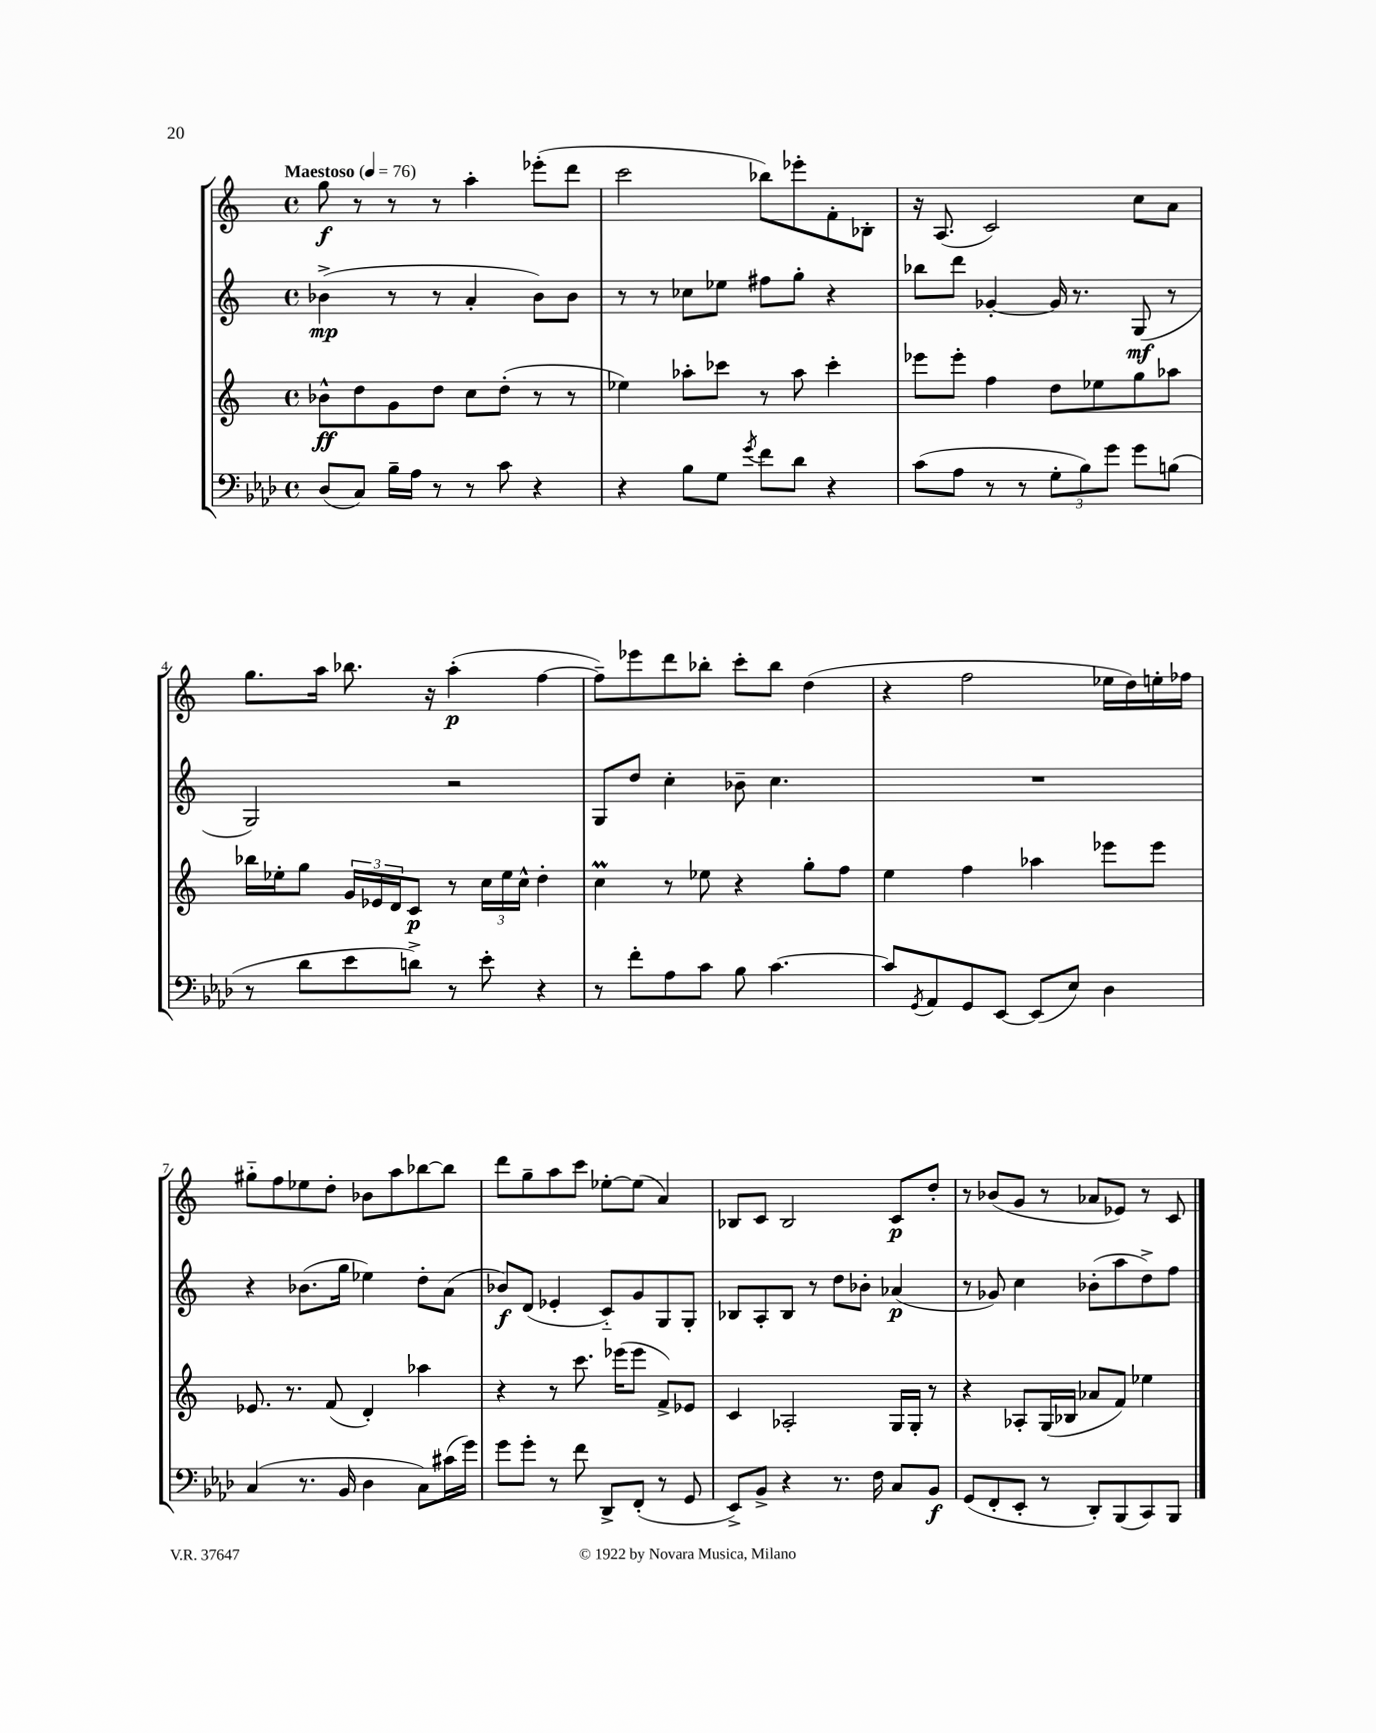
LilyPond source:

<<
\new StaffGroup <<
\new Staff = "s0" {
    \clef treble \key c \major \defaultTimeSignature \time 4/4 \tempo "Maestoso" 4 = 76
    g''8\f r8 r8 r8 a''4-. ees'''8-.( d'''8 |
    c'''2 bes''8) ees'''8-. f'8-. bes8-. |
    r16 a8.( c'2) c''8 a'8 |
    g''8. a''16 bes''8. r16 a''4-.\p( f''4~ |
    f''8--) ees'''8 d'''8 bes''8-. c'''8-. bes''8 d''4( |
    r4 f''2 ees''16 d''16) e''16-. fes''16 |
    gis''8-_ f''8 ees''8 d''8-. bes'8 a''8 bes''8~ bes''8 |
    d'''8 g''8-- a''8 c'''8 ees''8~-. ees''8( a'4) |
    bes8 c'8 bes2 c'8\p d''8-. |
    r8 bes'8( g'8 r8 aes'8 ees'8) r8 c'8 \bar "|." |
}
\new Staff = "s1" {
    \clef treble \key c \major \defaultTimeSignature \time 4/4
    bes'4->\mp( r8 r8 a'4-. bes'8) bes'8 |
    r8 r8 ces''8 ees''8 fis''8 g''8-. r4 |
    bes''8 d'''8 ges'4~-. ges'16 r8. g8\mf( r8 |
    g2) r2 |
    g8 d''8 c''4-. bes'8-- c''4. |
    R1 |
    r4 bes'8.( g''16 ees''4) d''8-. a'8( |
    bes'8\f) d'8( ees'4-. c'8-_) g'8 g8 g8-. |
    bes8 a8-. bes8 r8 d''8 bes'8-. aes'4\p( |
    r8 ges'8) c''4 bes'8-.( a''8 d''8->) f''8 \bar "|." |
}
\new Staff = "s2" {
    \clef treble \key c \major \defaultTimeSignature \time 4/4
    bes'8-^\ff d''8 g'8 d''8 c''8 d''8-.( r8 r8 |
    ees''4) aes''8-. ces'''8 r8 aes''8 ces'''4-. |
    ees'''8 ees'''8-. f''4 d''8 ees''8 g''8 aes''8 |
    bes''16 ees''16-. g''8 \tuplet 3/2 { g'16 ees'16 d'16 } c'8\p r8 \tuplet 3/2 { c''16 ees''16 c''16-^ } d''4-. |
    c''4\prall r8 ees''8 r4 g''8-. f''8 |
    e''4 f''4 aes''4 ees'''8 ees'''8 |
    ees'8. r8. f'8( d'4-.) aes''4 |
    r4 r8 c'''8. ees'''16( ees'''8 f'8->) ees'8 |
    c'4 aes2-. g16 g16-. r8 |
    r4 aes8-. g16( bes16 aes'8 f'8) ees''4 \bar "|." |
}
\new Staff = "s3" {
    \clef bass \key aes \major \defaultTimeSignature \time 4/4
    des8( c8) bes16-- aes16 r8 r8 c'8 r4 |
    r4 bes8 g8 \acciaccatura { g'8 } f'8 des'8 r4 |
    c'8( aes8 r8 r8 \tuplet 3/2 { g8-. bes8) g'8 } g'8 b8( |
    r8 des'8 ees'8 d'8->) r8 ees'8-. r4 |
    r8 f'8-. aes8 c'8 bes8 c'4.~ |
    c'8 \acciaccatura { g,8 } aes,8 g,8 ees,8~ ees,8( ees8) des4 |
    c4( r8. bes,16 des4 c8) cis'16( g'16) |
    g'8 g'8-. r8 f'8 des,8-> f,8-.( r8 g,8 |
    ees,8->) bes,8-> r4 r8. f16 c8 bes,8\f |
    g,8( f,8-. ees,8-. r8 des,8-.) bes,,8( c,8) bes,,8 \bar "|." |
}
>>
>>
